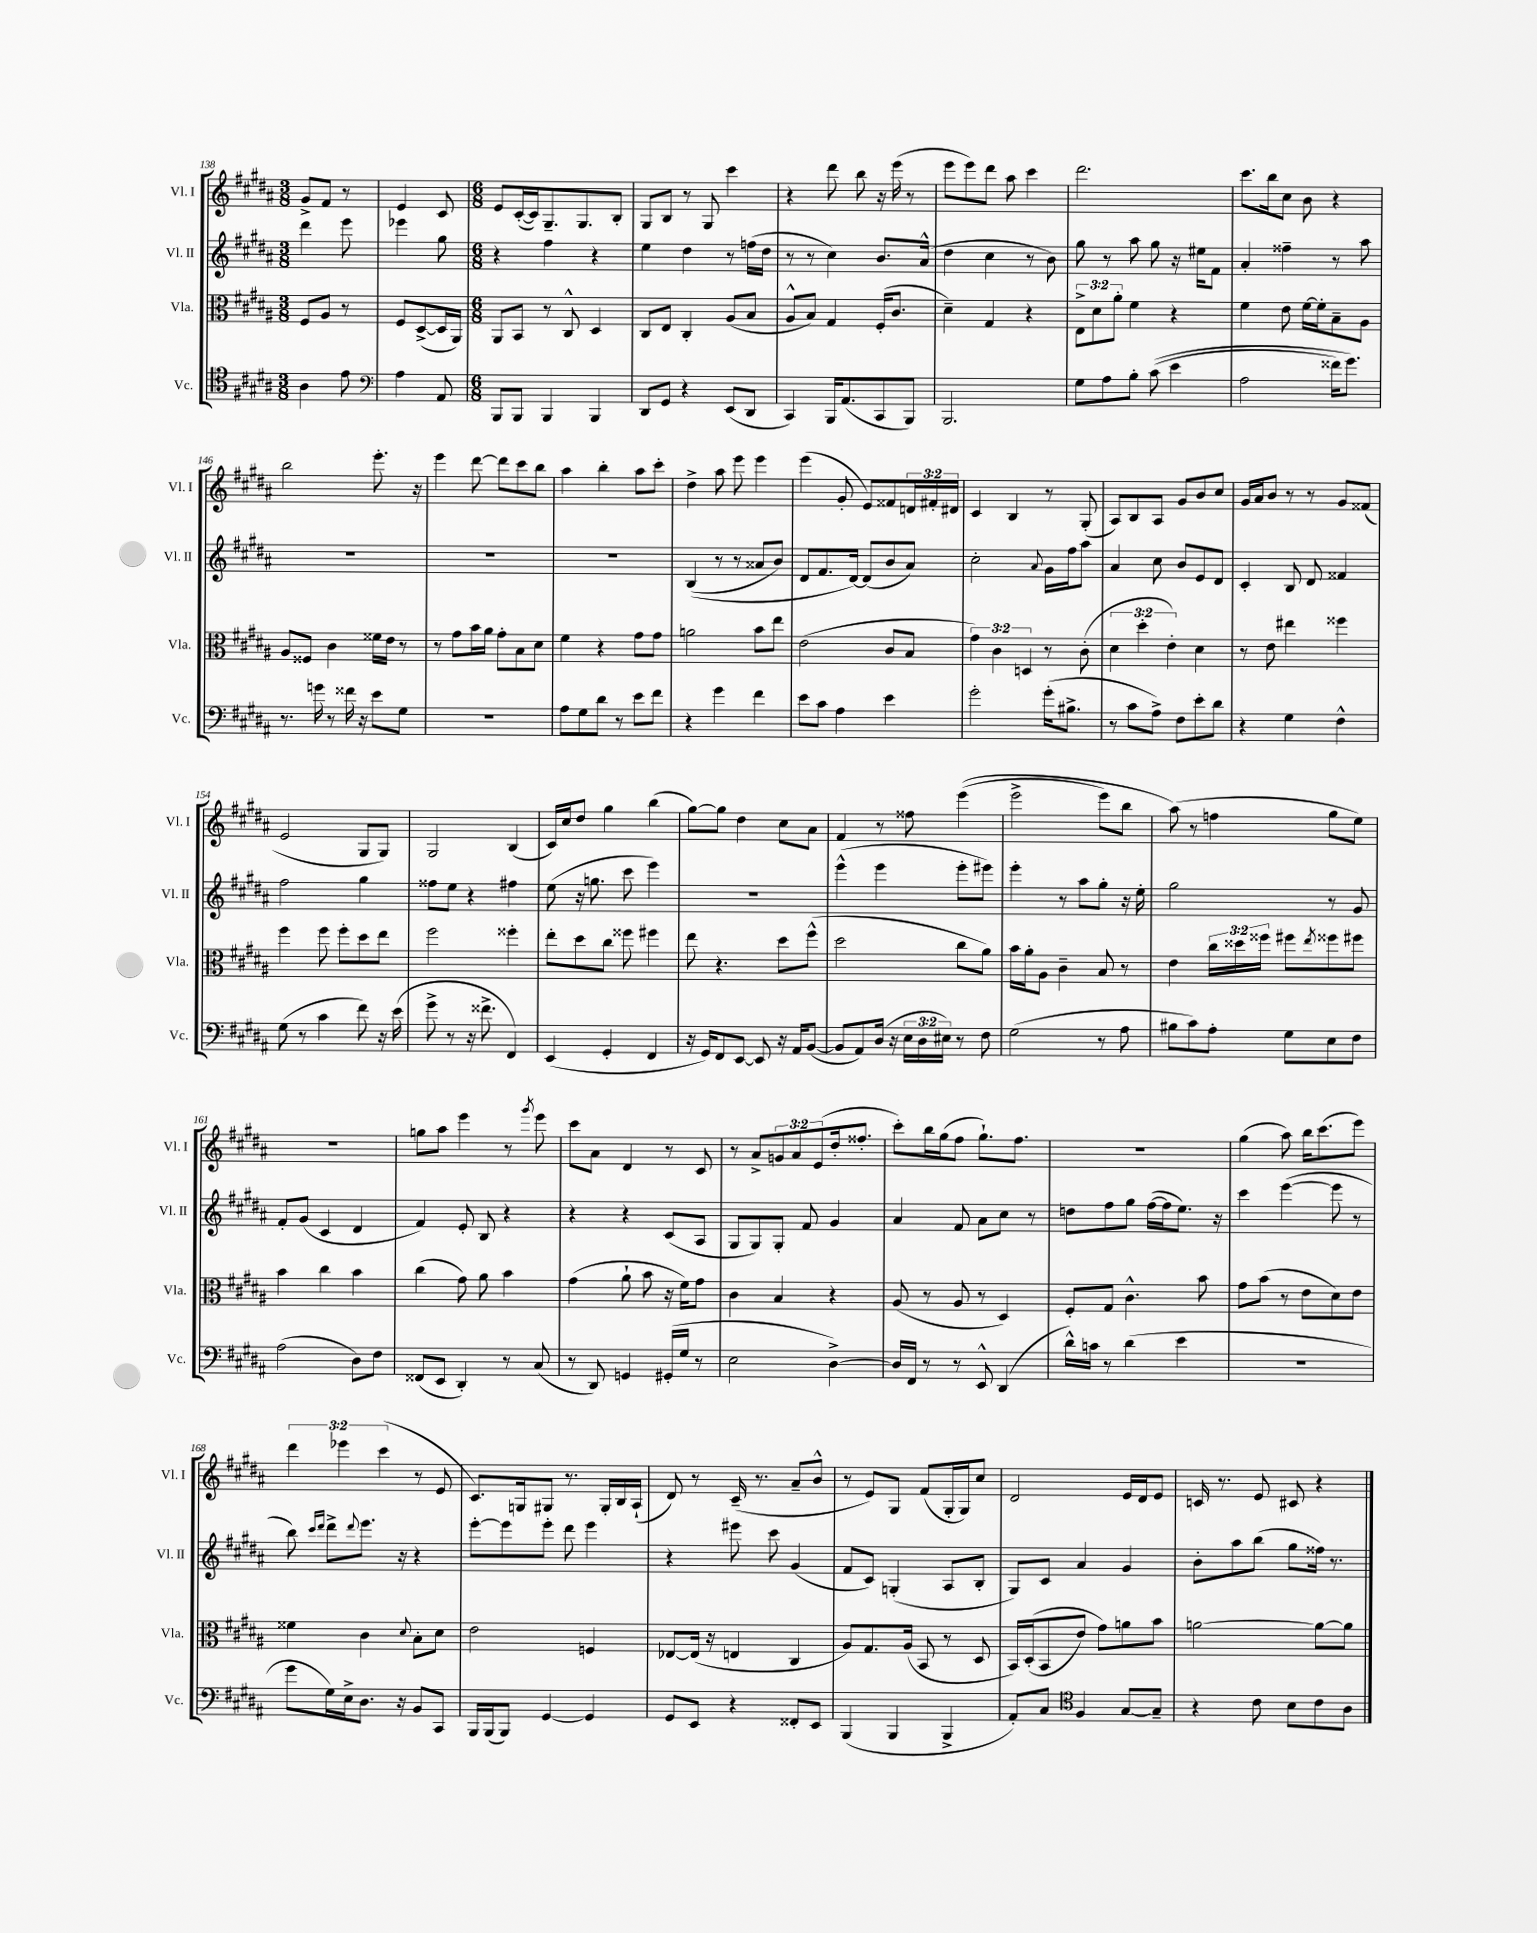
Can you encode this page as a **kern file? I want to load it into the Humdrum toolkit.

**kern	**kern	**kern	**kern
*part4	*part3	*part2	*part1
*staff4	*staff3	*staff2	*staff1
*I"Vc.	*I"Vla.	*I"Vl. II	*I"Vl. I
*I'Vc.	*I'Vla.	*I'Vl. II	*I'Vl. I
*clefC4	*clefC3	*clefG2	*clefG2
*k[f#c#g#d#a#]	*k[f#c#g#d#a#]	*k[f#c#g#d#a#]	*k[f#c#g#d#a#]
*M3/8	*M3/8	*M3/8	*M3/8
=138	=138	=138	=138
4A#\	8F#/L	4ddd#\	8g#^/L
.	8A#/J	.	8f#/J
8e\	8r	8eee\	8r
=139	=139	=139	=139
*clefF4	*	*	*
4A#\	8F#/L	4eee-X\	4e/
.	([8D#^/	.	.
8AA#/	16D#/L]	8gg#\	8c#/
.	16AA#/JJ)	.	.
=140	=140	=140	=140
*M6/8	*M6/8	*M6/8	*M6/8
8BBB/L	8AA#/L	4r	8e/L
8BBB/J	8BB/J	.	([16c#'/L
.	.	.	16c#/J])
4BBB/	8r	4ff#\	8.G#~/
.	8C#^^/	.	.
.	.	.	8.G#/
4BBB/	4D#/	4r	.
.	.	.	8B'/J
=141	=141	=141	=141
8DD#/L	8C#/L	4ee\	8G#/L
8GG#/J	8E/J	.	8B/J
4r	4C#'/	4dd#\	8r
.	.	.	8G#/
(8EE/L	(8A#/L	8r	4ccc#\
8DD#/J	8B/J	(16ffn\LL	.
.	.	16dd#\JJ	.
=142	=142	=142	=142
4CC#/)	8A#^^/L	8r	4r
.	8B/J)	8r	.
16BBB/KL	4G#/	4cc#\)	8ddd#\
(8.AA#/	.	.	.
.	.	.	8bb\
8CC#/	(16F#'/KL	8.b/L	16r
.	8.c#/J	.	(16eee\
8BBB/J)	.	.	8r
.	.	(16a#^^/Jk	.
=143	=143	=143	=143
2.BBB/	4d#~\)	4dd#\	8eee\L
.	.	.	8eee\)
.	4G#/	4cc#\	8ddd#\J
.	.	.	8aa#\
.	4r	8r	4ccc#\
.	.	8b\)	.
=144	=144	=144	=144
8G#\L	12E^\L	8gg#\	2.ddd#\
.	12d#\	.	.
8A#\	.	8r	.
.	12a#'\J	.	.
8B'\J	4f#\	8aa#\	.
((8c#\	.	8gg#\	.
4e\	4r	16r	.
.	.	16ee#X\KL	.
.	.	8f#\J	.
=145	=145	=145	=145
2A#\	4f#\	4a#'/	8.ccc#\L
.	.	.	16bb\k
.	8e\	4ff##X~\	8cc#\J
.	[16f#\LL	.	8b\
.	16f#'\J]	.	.
16f##X\KL)	8B~\	8r	4r
8.g#\J)	.	.	.
.	8A#\J	8aa#\	.
!!LO:LB:g=z
=146	=146	=146	=146
8.r	8A#/L	2.r	2bb\
.	8F##X/J	.	.
16gn\	.	.	.
8r	4c#\	.	.
16f##X\	.	.	.
16r	.	.	.
8e\L	16f##X\LL	.	8.eee'\
.	16e\JJ	.	.
8G#\J	8r	.	.
.	.	.	16r
=147	=147	=147	=147
2.r	8r	2.r	4eee\
.	8g#\L	.	.
.	16b\L	.	[8ddd#\
.	16a#\JJ	.	.
.	8g#'\L	.	8ddd#\L]
.	8B\	.	8ccc#\
.	8d#\J	.	8bb\J
=148	=148	=148	=148
8A#\L	4f#\	2.r	4aa#\
8G#\	.	.	.
8d#\J	4r	.	4bb'\
8r	.	.	.
8e\L	8g#\L	.	8aa#\L
8f#\J	8g#\J	.	8ccc#'\J
=149	=149	=149	=149
4r	2an\	((4B/	4dd#^\
4g#\	.	8r	8aa#\
.	.	8r	8eee\
4f#\	8b\L	8a##X/L	4eee\
.	8ee\J	8b/J)	.
=150	=150	=150	=150
8e\L	(2e\	8d#/L	(4eee\
8c#\J	.	8.f#/	.
4A#\	.	.	8g#'/
.	.	[16d#/Jk)	.
.	.	(8d#/L]	8e/L)
4e\	8c#/L	8b/	8f##X/
.	8B/J	8a#/J)	24dn/L
.	.	.	24f#X'/
.	.	.	24d#X/JJ
=151	=151	=151	=151
2g#'\	6g#\)	2cc#'\	4c#/
.	6c#\	.	.
.	.	.	4B/
.	6Dn/	.	.
.	.	8qqa#/	.
(16g#'\KL	8r	16g#\LL	8r
8.B#X^\J	.	16ff#\J	.
.	(8c#'\	8aa#\J	(8G#'/
=152	=152	=152	=152
8r	6d#\	4a#/	8A#/L)
8c#\L	.	.	8B/
.	6dd#'\	.	.
8A#^\J)	.	8cc#\	8A#/J
.	6e'\)	.	.
8F#\L	.	8b/L	8g#/L
8e'\	4d#\	8e/	8b/
8d#\J	.	8d#/J	8cc#/J
=153	=153	=153	=153
4r	8r	4c#'/	16g#/LL
.	.	.	16a#/J
.	8e\	.	8b/J
4G#\	4ee#X\	8B/	8r
.	.	8d#/	8r
4F#^^\	4ff##X\	4f##X/	8g#/L
.	.	.	(8f##X/J
!!LO:LB:g=z
=154	=154	=154	=154
(8G#\	4ff#\	2ff#\	2e/
8r	.	.	.
4c#\	8ff#\	.	.
.	8ff#'\L	.	.
8f#\)	8dd#\	4gg#\	8G#/L
16r	8ee\J	.	8G#/J)
(16e\	.	.	.
=155	=155	=155	=155
8g#^\	2ff#\	8ff##X\L	2G#/
8r	.	8ee\J	.
16r	.	4r	.
8.f##X^\	.	.	.
4FF#/)	4ff##X'\	4ff#X\	(4B/
=156	=156	=156	=156
(4EE/	8ee'\L	(8ee\	16c#/LL)
.	.	.	16cc#/J
.	8dd#\	16r	8dd#/J
.	.	8.ggn\	.
4GG#'/	8cc#\J	.	4gg#\
.	8ff##X\	8ccc#\	.
4FF#/	4ff#X\	4eee\)	(4bb\
=157	=157	=157	=157
16r	8ee\	2.r	[8gg#\L)
16GG#/KL)	.	.	.
8FF#/	4.r	.	8gg#\J]
[8EE/J	.	.	4dd#\
8EE/]	.	.	.
16r	8dd#\L	.	8cc#\L
16AA#/KL	.	.	.
([8BB/J	(8ff#^^\J	.	8a#\J
=158	=158	=158	=158
8BB/L]	2dd#\	(4eee^^\	4f#/
8AA#/)	.	.	.
(16D#/Jk	.	4eee\	8r
16r	.	.	.
24E\LL	.	.	8ff##X\
24D#\	.	.	.
24E#X\JJ)	.	.	.
8r	8cc#\L	8eee'\L	((4eee\
8F#\	8a#\J)	8eee#X\J)	.
=159	=159	=159	=159
(2G#\	16b\LL	4eee'\	2eee^\
.	16a#'\J	.	.
.	8A#\J	.	.
.	4c#~\	8r	.
.	.	8aa#\L	.
8r	8B/	8gg#'\J	8eee\L)
8A#\	8r	16r	8bb\J
.	.	16ee'\	.
=160	=160	=160	=160
8B#X\L	4e\	2gg#\	(8aa#\)
8c#\)	.	.	8r
8A#'\J	24cc#\LL	.	4ffn\
.	24dd##X\	.	.
.	24ff##X\JJ	.	.
8G#\L	8ff#X\L	.	.
.	8qee/	.	.
8E\	8ff##X\	8r	8gg#\L
8F#\J	8ff#X\J	8g#/	8ee\J)
!!LO:LB:g=z
=161	=161	=161	=161
(2A#\	4b\	8f#'/L	2.r
.	.	(8g#/J	.
.	4cc#\	4c#/	.
8D#\L)	4b\	4d#/	.
8F#\J	.	.	.
=162	=162	=162	=162
(8FF##X/L	(4cc#\	4f#/)	8ggn\L
8EE/J	.	.	8aa#\J
4DD#'/)	8g#\)	8e'/	4eee\
.	8a#\	8B/	.
8r	4b\	4r	8r
.	.	.	8qggg#/
(8C#/	.	.	8eee\
=163	=163	=163	=163
8r	(4g#\	4r	8ccc#\L
8DD#/)	.	.	8a#\J
4GGn/	8a#`\	4r	4d#/
.	8b\	.	.
(16GG#X'/LL	16r	(8c#/L	8r
16G#/JJ	16f#\KL)	.	.
8r	8g#\J	8A#/J	8c#/
=164	=164	=164	=164
2E\	4c#\	8G#/L	8r
.	.	8G#/)	8a#^/L
.	4B/	8G#'/J	12gn/
.	.	.	12a#/
.	.	8f#/	.
.	.	.	(12e/
[4D#^\)	4r	4g#/	16dd#'/k
.	.	.	8.ff##X'/J
=165	=165	=165	=165
16D#/LL]	(8A#/	4a#/	8ccc#'\L)
16FF#/JJ	.	.	.
8r	8r	.	16bb\L
.	.	.	(16gg#\J
8r	8A#/	8f#/	8ff#\J
8EE^^/	8r	8a#\L	8.gg#`\L)
(4DD#/	4D#/)	8cc#\J	.
.	.	.	8.ff#\J
.	.	8r	.
=166	=166	=166	=166
16d#^^\LL)	8F#'/L	8ddn\L	2.r
16cn\JJ	.	.	.
8r	8G#/J	8ff#\	.
(4d#\	4.c#^^\	8gg#\J	.
.	.	([16ff#\LL	.
.	.	16ff#\J]	.
4e\	.	8.ee\J)	.
.	8b\	.	.
.	.	16r	.
=167	=167	=167	=167
2.r	8g#\L	4ccc#\	(4gg#\
.	(8b\J	.	.
.	8r	([4eee\	8aa#\)
.	8e\L	.	16bb\KL
.	.	.	(8.ccc#\
.	8d#\)	8eee\]	.
.	8e\J	8r	8eee\J)
!!LO:LB:g=z
=168	=168	=168	=168
8g#\L	4f##X\	8bb\)	6ddd#\
.	.	16qqccc#/LL	.
.	.	16qqddd#/JJ	.
16G#\L)	.	8ddd#^\L	.
.	.	.	6eee-X\
16E^\J	.	.	.
.	.	8qqddd#/	.
8.D#\J	4c#\	8.eee\J	.
.	.	.	(6ccc#\
16r	.	16r	.
.	8qqd#/	.	.
8BB/L	8B'\L	4r	8r
8CC#/J	8d#\J	.	8e/
=169	=169	=169	=169
16BBB/LL	2e\	[8eee'\L	8.c#/L)
(16BBB/J	.	.	.
8BBB/J)	.	8eee\]	.
.	.	.	16Gn/k
[4GG#/	.	8eee'\J	8G#X/J
.	.	8ddd#\	8.r
4GG#/]	4Fn/	4eee\	.
.	.	.	16G#'/LL
.	.	.	16B/
.	.	.	(16A#`/JJ
=170	=170	=170	=170
8GG#/L	[8E-X/L	4r	8d#/)
8EE/J	(16E-/Jk]	.	8r
.	16r	.	.
4r	4En/	8eee#X\	(16c#~/
.	.	.	8.r
.	.	8ccc#\	.
8FF##X'/L	4C#/	(4g#/	8a#~/L
8EE/J	.	.	8b^^/J
=171	=171	=171	=171
(4BBB/	8A#/L)	8f#/L	8r
.	8.G#/	8c#/J)	8e/L)
4BBB/	.	(4Gn'/	8G#/J
.	(16A#/Jk	.	.
.	8BB/	.	(8f#/L
4BBB^/	8r	8A#/L	16G#'/L
.	.	.	16G#/J)
.	8D#/	8B'/J	8cc#/J
=172	=172	=172	=172
8AA#'/L)	16BB/LL)	8G#/L)	2d#/
.	((16D#'/J	.	.
8C#/J	8BB/	8c#/J	.
*clefC4	*	*	*
4F#/	8e/J)	4a#/	.
.	8g#\L)	.	.
[8G#/L	8an\	4g#/	16e/LL
.	.	.	16d#/J
8G#~/J]	8b\J	.	8e/J
=173	=173	=173	=173
4r	[2an\	8b'\L	16cn/
.	.	.	8.r
.	.	8aa#\	.
8c#\	.	(8bb\J	8e/
8B\L	.	8gg#\L	8c#X/
8c#\	8a\L_	16ff##X\Jk)	4r
.	.	8.r	.
8A#\J	8a\J]	.	.
==	==	==	==
*-	*-	*-	*-
